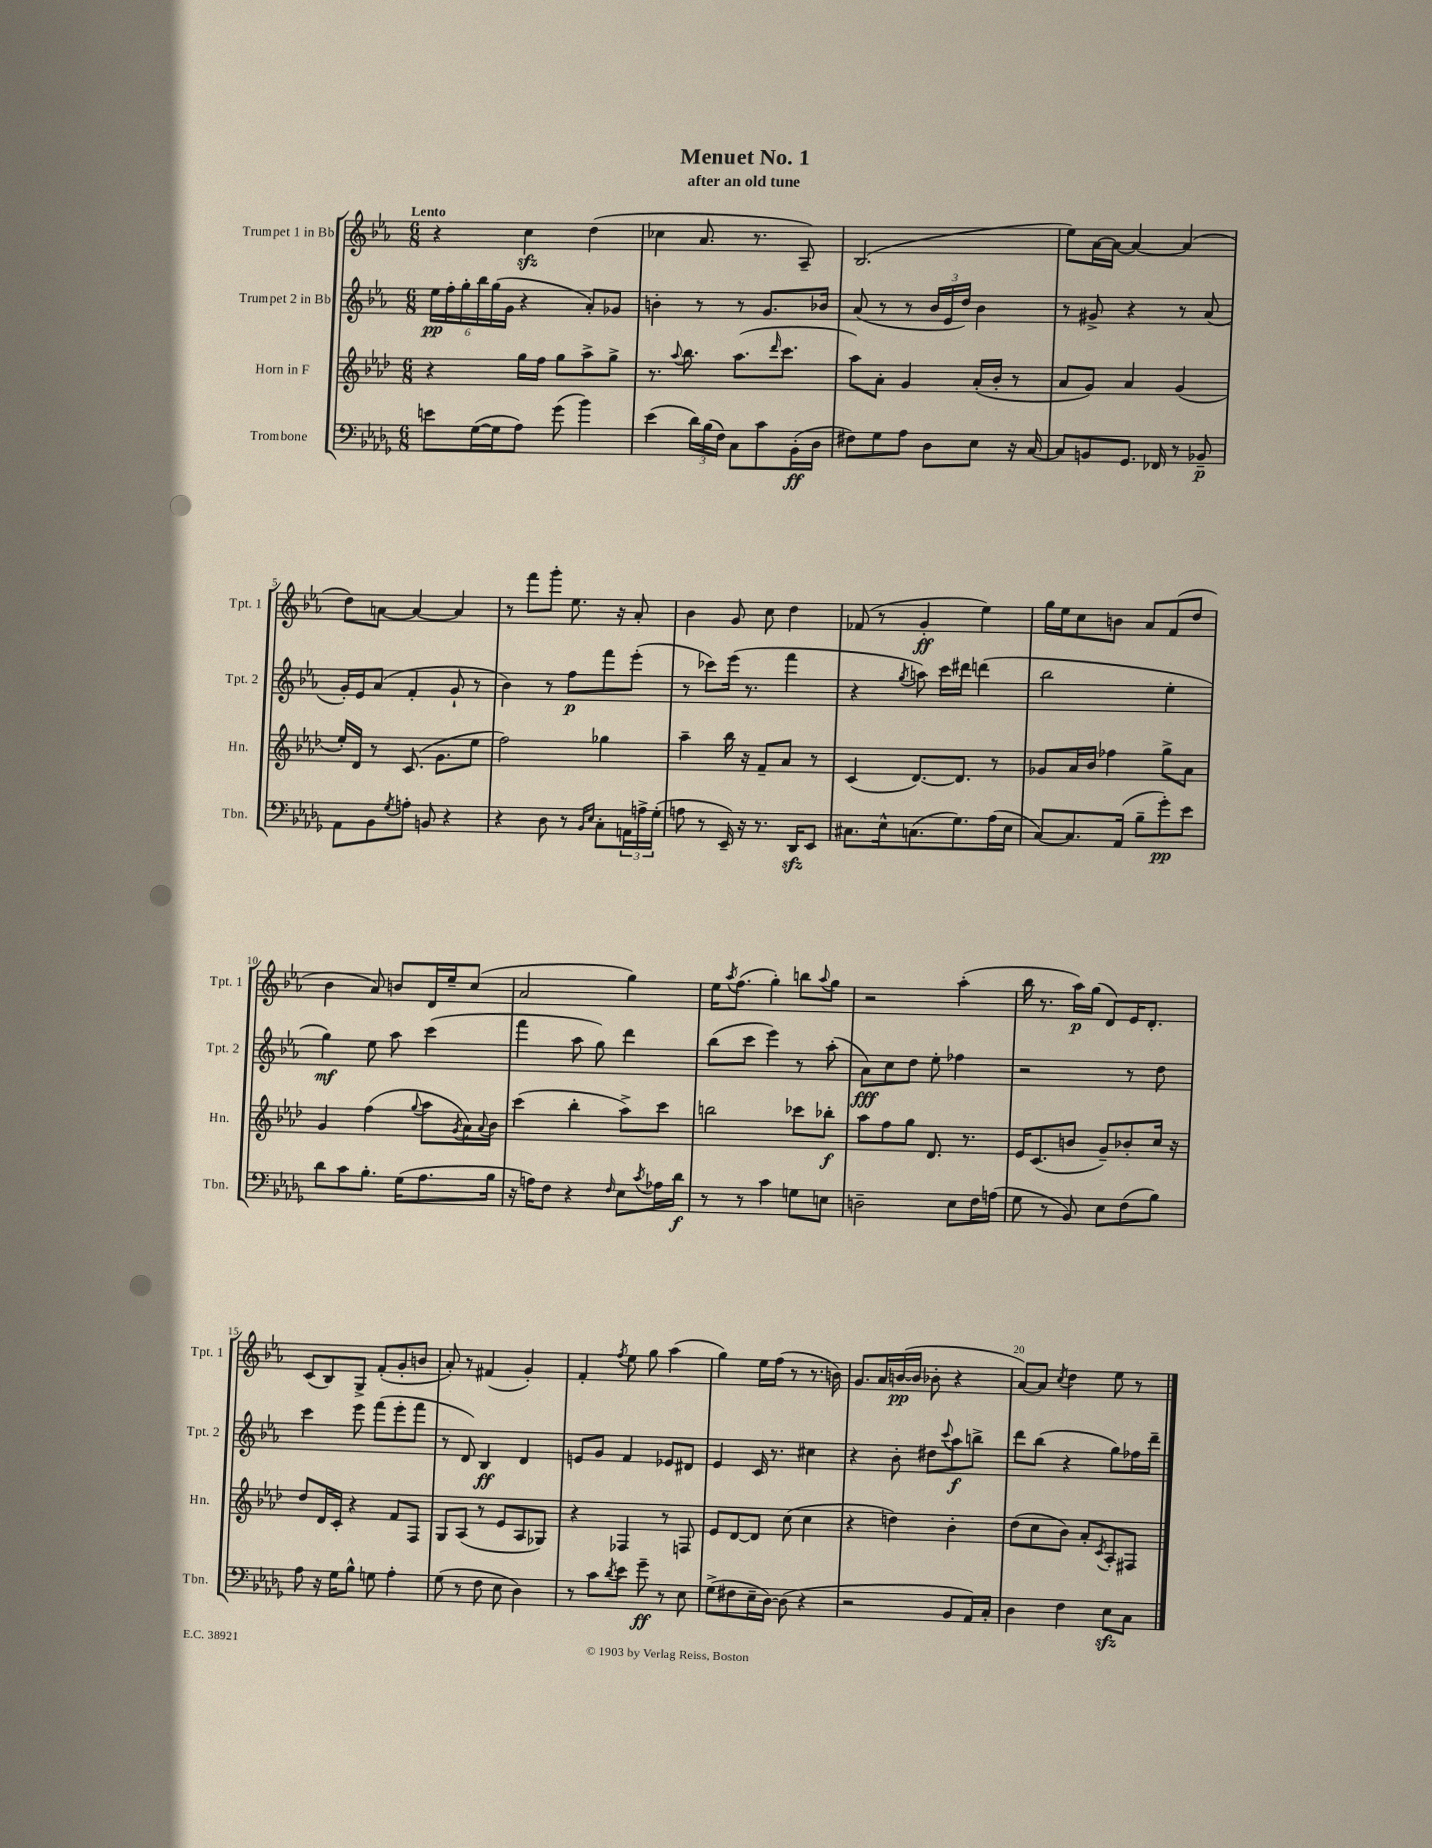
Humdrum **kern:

**kern	**kern	**kern	**kern
*staff4	*staff3	*staff2	*staff1
*clefF4	*clefG2	*clefG2	*clefG2
*k[b-e-a-d-g-]	*k[b-e-a-d-]	*k[b-e-a-]	*k[b-e-a-]
*M6/8	*M6/8	*M6/8	*M6/8
8e	4r	24ee-	4r
.	.	24ff'	.
.	.	24gg'	.
([16G-	.	24bb-	.
.	.	(24gg	.
16G-]	.	.	.
.	.	24g	.
8A-)	16gg	4r	4cc
.	16ff	.	.
(8g-	8gg	.	.
4b-)	8aa-^	8a-')	(4dd
.	8gg^	8g-	.
=	=	=	=
(4e-	8.r	4b'	4cc-
.	8qqaa-	.	.
.	8.bb-	.	.
24d-)	.	8r	8.a-
(24B-	.	.	.
24F)	.	.	.
8C	(8.aa-	8r	.
.	.	.	8.r
8c	.	8.g	.
.	16qqddd-	.	.
.	8.ccc	.	.
(16BB-'	.	.	8A-~)
16D-	.	16b-	.
=	=	=	=
8F#)	8aa-)	(8a-	(2.B-
8G-	8a-'	8r	.
8A-	4g	8r	.
8D-	.	24b-	.
.	.	24e-	.
.	.	24dd)	.
8E-	(16a-'	4b-	.
.	16b-'	.	.
16r	8r	.	.
[16C	.	.	.
=	=	=	=
8C]	8a-	8r	8ee-)
8BB	8g)	8g#^	[16a-
.	.	.	16a-_
8.GG-	4a-	4r	4a-_
16FF-	.	.	.
8r	(4g	8r	(4a-]
8BB-~	.	(8a-	.
=	=	=	=
8AA-	16ee-')	16g')	8dd)
.	16d-	16e-	.
8BB-	8r	(8a-	[8a
8qG-	.	.	.
8A'	(8.c	4f'	4a_
8BB	.	.	.
.	8.g	.	.
4r	.	8g`	4a]
.	8ee-	8r	.
=	=	=	=
4r	2ff)	4b-)	8r
.	.	.	8fff
8D-	.	8r	8ggg'
8r	.	8ff	8.ee-
16qqBB-	.	.	.
16qqE-	.	.	.
8C'	4gg-	8fff	.
.	.	.	16r
24AA	.	(8eee-'	8a-'
24A^	.	.	.
(24G-'	.	.	.
=	=	=	=
8A	4aa-~	8r	4b-
8r	.	8ccc-)	.
16EE-~)	16bb-	(16eee-	8g
16r	16r	8.r	.
8.r	8f~	.	8cc
.	8a-	4fff	4dd
16DD-	.	.	.
8EE-	8r	.	.
=	=	=	=
8.C#	(4c	4r	(8f-
.	.	.	8r
16E-^^	.	.	.
.	.	8qgg	.
(8.C	[8.d-)	8aa)	4g'
.	.	16ccc	.
8.G-)	8.d-]	16ddd#	.
.	.	(4ddd	4ee-)
(16A-	8r	.	.
16E-	.	.	.
=	=	=	=
[8C)	8g-	2bb-	16gg
.	.	.	16ee-
8.C]	16a-	.	8cc
.	16b-	.	.
.	4ff-	.	8b
(16AA-	.	.	.
8B-~	.	.	8a-
8g-')	8gg^	4ee-'	(8f
8e-	8a-	.	8dd
=	=	=	=
8d-	4g	4gg)	4b-
8c	.	.	.
8.B-'	(4ff	8ee-	8a-)
.	.	8aa-	8b
(16G-	.	.	.
.	8qqgg	.	.
8.A-	8aa-	(4ccc	16d
.	.	.	16ee-~
.	8qg	.	.
.	16a-)	.	(8cc
.	8qqa-	.	.
16B-	16b-	.	.
=	=	=	=
16r	(4ccc	4fff	2a-
16A)	.	.	.
8F	.	.	.
4r	4bb-'	8aa-	.
.	.	8gg)	.
16qqF	.	.	.
8E-	8aa-^)	4ddd	4gg)
8qc	.	.	.
16A-	8ccc	.	.
16d-	.	.	.
=	=	=	=
8r	2bb	(8bb-	16ee-
.	.	.	8qaa-
.	.	.	(8.ff
8r	.	8ccc	.
4c	.	4eee-)	4gg')
8G	8ccc-	8r	8bb
.	.	.	8qqaa-
8E	8bb-'	(8aa-'	8gg
=	=	=	=
2D~	8aa-	8a-)	2r
.	8ff	8cc	.
.	8gg	8dd	.
.	8.d-	8ee-'	.
8E-	.	4ff-	(4aa-'
.	8.r	.	.
16F	.	.	.
(16A	.	.	.
=	=	=	=
8G-	16e-	2r	16bb-
.	(8.c	.	8.r
8r	.	.	.
8BB-)	8b	.	16aa-)
.	.	.	(16gg
8E-	8g~)	.	8d)
(8F	8b-'	8r	16e-
.	.	.	8.d'
8B-)	16cc	8dd	.
.	16r	.	.
=	=	=	=
8A-	8dd-	4ccc	(8c
16r	16d-	.	8B-)
16G-	16c'	.	.
8B-^^	4r	8eee-	8G^
8G	.	(8fff	(8f'
4A-'	8f	8eee-'	8g'
.	8F	8fff	8b
=	=	=	=
(8G-	8G	8r	8a-')
8r	(8A-	8d)	8r
8F	8r	4B-	(4f#
8E-	8e-	.	.
4D-)	8A-	4d	4g')
.	8G-)	.	.
=	=	=	=
8r	4r	8e	4f'
8c	.	8g	.
8qd-	.	.	8qff
8e-	4F-	4f	8ee-
8g-~	.	.	8gg
8r	8r	8e-	(4aa-
8E-	8F	8d#	.
=	=	=	=
(8G-^	8e-	4e-	4gg)
8F#	[8d-	.	.
16E-~	8d-]	16c	16ee-
[16D-)	.	8.r	(16ff
(8D-]	(8cc	.	8r
4r	4cc	4cc#	8.r
.	.	.	16b)
=	=	=	=
2r	4r	4r	8.g
.	.	.	16a-
.	4dd)	8b-'	([16b
.	.	.	16b]
.	.	8dd#	8b-'
.	.	8qqccc	.
8BB-	4b-'	8aa-	4r
16AA-)	.	8bb^	.
16C'	.	.	.
=	=	=	=
4D-	(8dd-	8ddd	[8a-)
.	8cc	(8bb-	8a-]
.	.	.	8qcc
4F	8b-)	4r	4dd
.	8a-'	.	.
.	8qc	.	.
8E-	8A-'	8gg)	8ee-
8C	8F#	16ff-	8r
.	.	16ddd~	.
==	==	==	==
*-	*-	*-	*-
